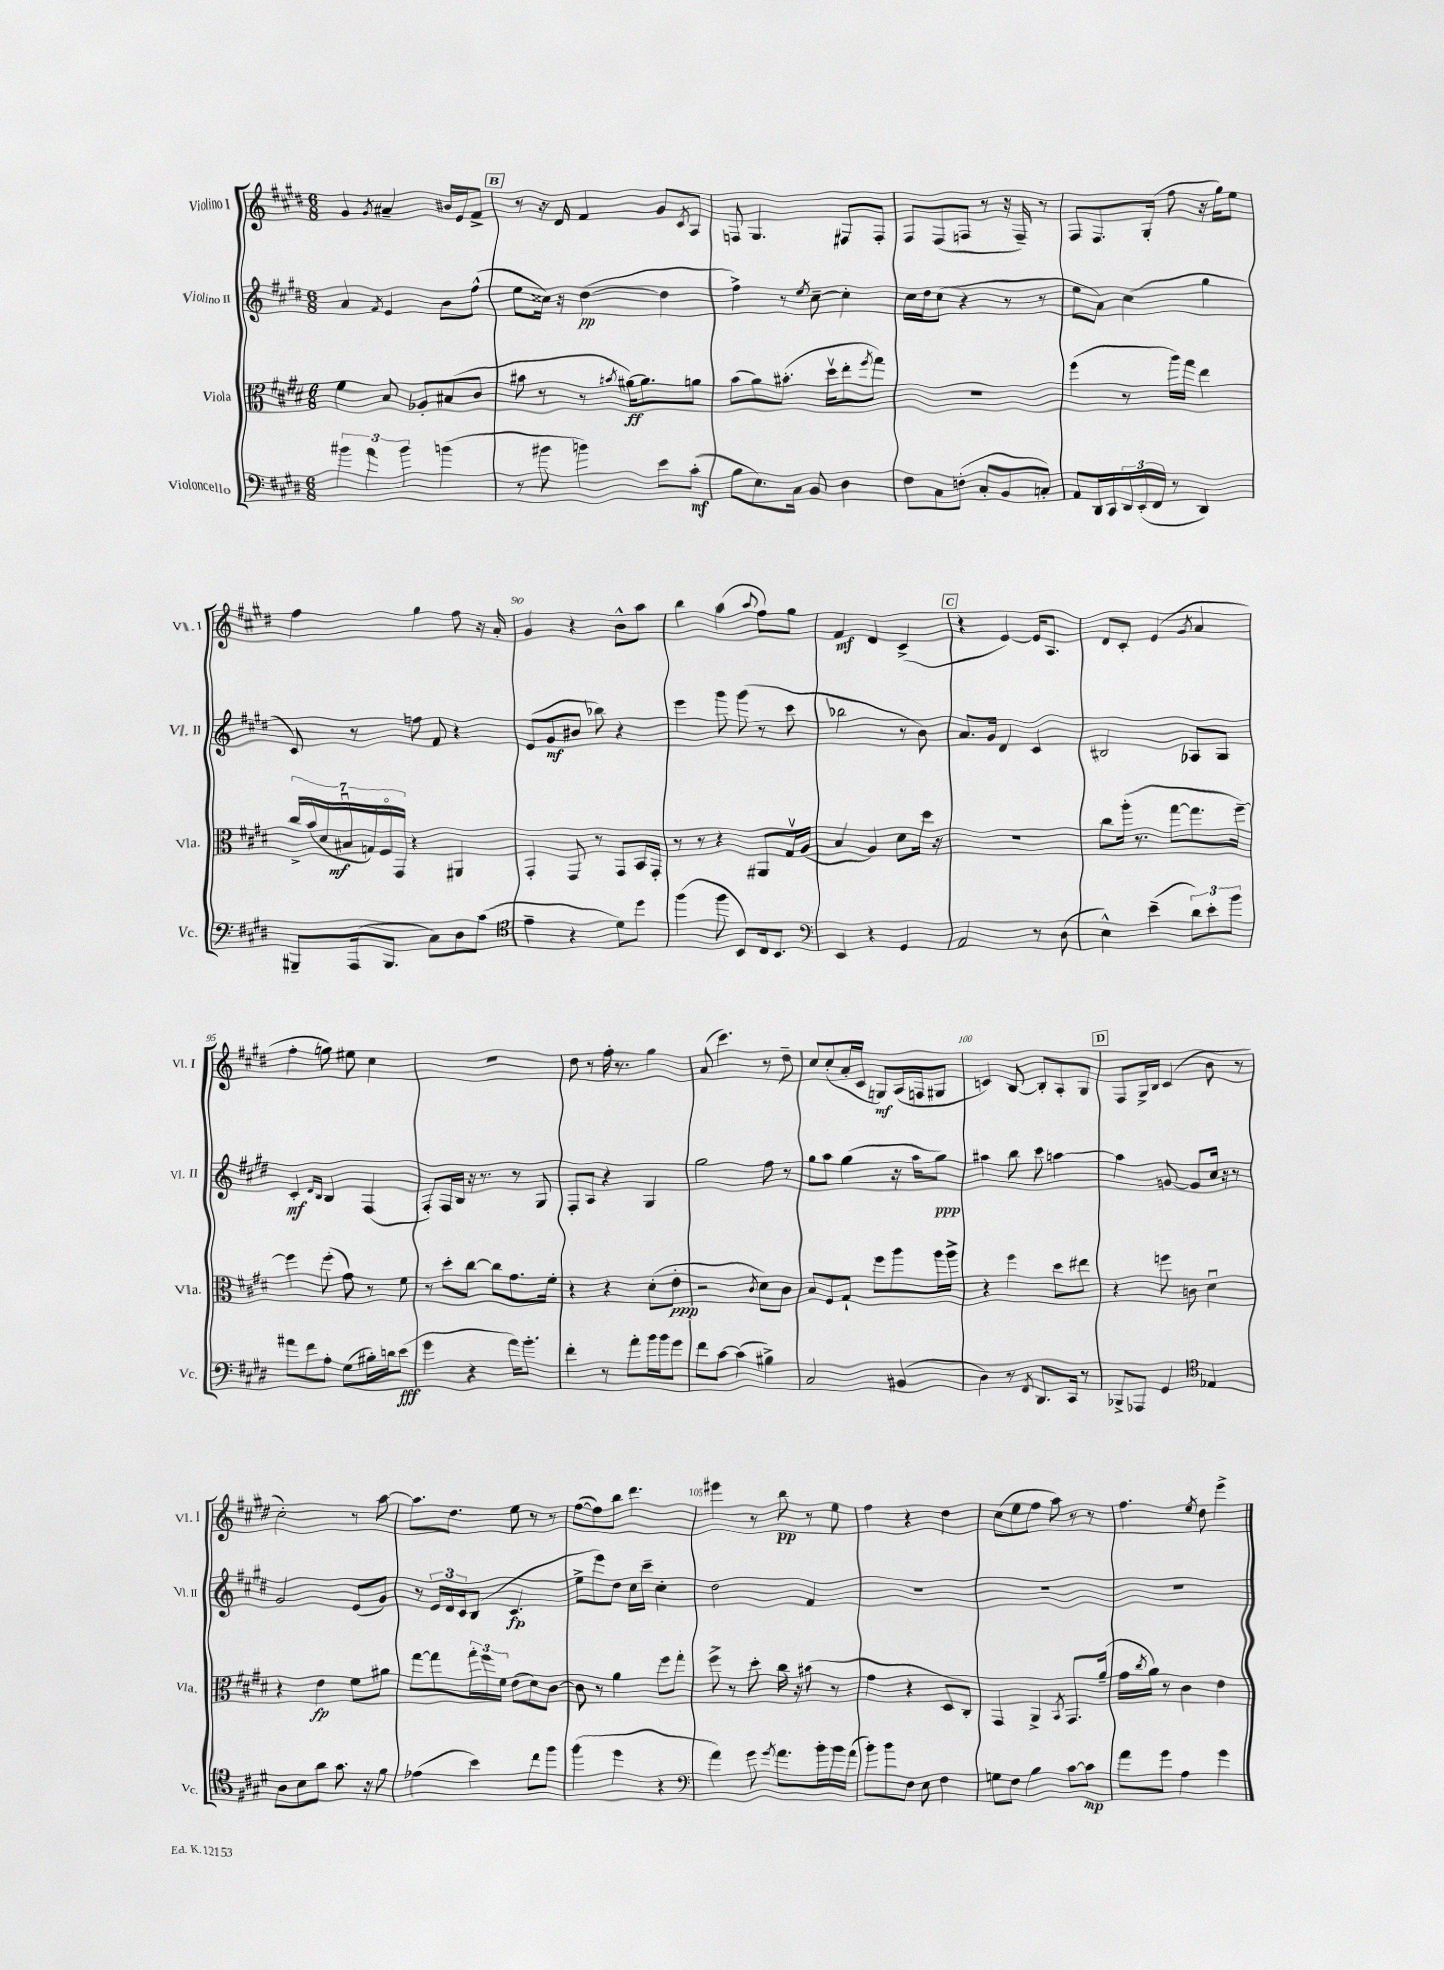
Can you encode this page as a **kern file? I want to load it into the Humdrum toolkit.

**kern	**kern	**kern	**kern
*staff4	*staff3	*staff2	*staff1
*clefF4	*clefC3	*clefG2	*clefG2
*k[f#c#g#d#]	*k[f#c#g#d#]	*k[f#c#g#d#]	*k[f#c#g#d#]
*M6/8	*M6/8	*M6/8	*M6/8
6b#\	4f#\	4a/	4g#/
6a\	.	.	.
.	.	8qf#/	8qg#/
.	8B/	4e/	4a#~/
6b#\	.	.	.
.	8A-'/L	.	.
(4b\	(8B#/	8b\L	16b#/LL
.	.	.	16e/J
.	8c#/J	(8ff#^^\J	8f#^/J
=	=	=	=
8r	8b#\	8ee\L	8r
8b#\	8r	16cc##\Jk)	16r
.	.	16r	16d#/
4b\)	8r	([4dd#\	4f#/
.	8qb/	.	.
.	[16a#\LK)	.	.
.	8.a#\]	.	.
8e\L	.	4dd#\]	8g#/L
.	.	.	8qc#/
(8c#'\J	8a\J	.	8A/J
=	=	=	=
8B\L	(8b\L	4ff#^\)	8F/
8.E\)	8a\)	.	4.G#/
.	(8.b#'\J	8r	.
16C#\Jk	.	.	.
.	.	8qee/	.
8BB/	.	[8cc#~\	.
.	16dd#v\LK	.	.
4D#\	8ee'\	4cc#'\]	8F#/L
.	8qff#/	.	.
.	8gg#\J)	.	8F#'/J
=	=	=	=
8F#\L	2.r	16cc#\LL	8F#/L
.	.	16dd#\J	.
8C#\	.	(8cc#\J	(8F#/
(8F'\J	.	4r	8F/J
8C#'/L	.	.	8r
8BB/	.	8r	16r
.	.	.	16F~/)
8C'/J)	.	8r	8r
=	=	=	=
8AA/L	(4ff#\	8ee\L	8F#/L
16DD#/L	.	8a\J)	8.F#/
16CC#/	.	.	.
24DD#/	8r	(4cc#\	.
(24EE'/	.	.	.
.	.	.	(16G#'/Jk
24FF#/JJ	.	.	.
8r	16aa\LL)	.	8ff#\
.	16gg#\JJ	.	.
4DD#/)	4ee\	4gg#\	16r
.	.	.	16gg#\LK)
.	.	.	8ee\J
=	=	=	=
8BBB#~/L	28cc#^/LL	8c#/)	4ff#\
.	(28b/	.	.
.	28d#/	.	.
.	28B#u/	.	.
(16AAA/k	.	8r	.
.	28G/)	.	.
.	28F#o/	.	.
8.BBB#/J	.	.	.
.	28GG#/JJ	.	.
.	4r	8ff\	4gg#\
8C#\L)	.	8f#/	.
8D#\	4AA#/	4r	8ff#\
(8c#\J	.	.	16r
.	.	.	16a'/
=	=	=	=
*clefC4	*	*	*
4e~\	4GG#'/	(8e/L	4g#/
.	.	8g#/	.
4r	8GG#/	8b#/J	4r
.	8r	8bb-\)	.
8d#\L)	8GG#/L	4r	8b^^\L
8dd#\J	16BB/L	.	8aa\J
.	16GG#'/JJ	.	.
=	=	=	=
(4ff#\	8r	4eee\	4bb\
.	8r	.	.
8ff#\	4r	8ggg#\	(4aa\
8BB/L)	.	(8ggg#\	.
.	.	.	8qqaa/
16C#/k	8AA#/L	8r	8ff#\L)
8.BB/J	.	.	.
.	16G#v/L	8ccc#\	8gg#\J
.	(16A/JJ	.	.
=	=	=	=
*clefF4	*	*	*
4EE/	4B/	2bb-\	4f#/
4r	4A/)	.	4d#/
4GG#/	8d#\L	8r	(4c#^/
.	16dd#\Jk	8b\)	.
.	16r	.	.
=	=	=	=
2AA/	2.r	8.a/L	4r
.	.	16g#/Jk	.
.	.	4d#/	[4e/)
8r	.	4c#/	16e/]LK
.	.	.	8.A/J
(8D#\	.	.	.
=	=	=	=
4E^^\)	8cc#\L	2B#/	8d#/L
.	(16aa'\Jk	.	8c#'/J
.	8.r	.	.
(4e~\	.	.	(4e/
.	[8gg#\L	.	.
.	.	.	8qg#/
12d#\L)	8.gg#\]	8A-/L	4a/
12e'\	.	.	.
.	.	8G#/J	.
12b\J	.	.	.
.	[16ff#~\Jk)	.	.
=	=	=	=
8a#\L	4ff#\]	4c#'/	4ff#'\
8f#\	.	.	.
.	.	16qqd#/LL	.
.	.	16qqB/JJ	.
8A'\J	(8ff#'\	4B/	8gg\)
(8G#\L	8g#\)	.	8ee#\
16B#'\L)	8r	(4F#/	4cc#\
16d\J	.	.	.
(8e\J	8f#\	.	.
=	=	=	=
4g#\	8r	8F#'/L)	2.r
.	8dd#'\L	16F#/L	.
.	.	16B/JJ	.
4r	[8cc#\J	16r	.
.	.	8.r	.
.	8cc#\]L	.	.
16a\LK)	8.g#\	8r	.
8.b'\J	.	.	.
.	.	8G#/	.
.	16f#'\Jk	.	.
=	=	=	=
4f#'\	4r	8F#'/L	8dd#\
.	.	8A/J	8r
8r	4r	4r	16ff#'\
.	.	.	8.r
8a'\L	.	.	.
16b\L	(8d#'\L	4G#/	4gg#\
16b\J	.	.	.
8g#\J	8e'\J	.	.
=	=	=	=
8f#\L	2r	2gg#\	(8a/
[8c#\J	.	.	4.ccc#\)
(4c#\]	.	.	.
.	8qc#/	.	.
4B#^\)	8d#\L)	8ff#\	8r
.	8c#\J	8r	8dd#~\
=	=	=	=
2C#/	8B/L	8gg#\L	8cc#/L
.	8F#/	8aa\J	(8cc#'/
.	8G#`/J	(4gg#\	16a'/L
.	.	.	16c#/JJ
.	8ff#\L	.	8G/L)
(4BB#/	8aa\	16r	(16A/L
.	.	16aa\LK	16F/J
.	16aa\L	8gg#\J)	8G#/J
.	16aa^\JJ	.	.
=	=	=	=
4D#\)	4r	4aa#\	4c/)
8r	4ff#\	8bb\	[8B/
8qFF#/	.	.	.
8.DD#/L	.	8ccc#\	8B'/]L
.	8dd#\L	[4aa\	8A'/
16CC#/Jk	.	.	.
8r	8ee#\J	.	8G#/J
=	=	=	=
8BBB-^/L	4r	4aa\]	8F#/L
8AAA-/J	.	.	16G#^/L
.	.	.	16B/JJ
4GG#/	8ff\	[8g/	(4c#/
.	8c\	8g/]L	.
*clefC4	*	*	*
4E-/	4d#u\	16cc#/Jk	8b\
.	.	16r	.
.	.	8r	8r
=	=	=	=
8A\L	4r	2g#/	2cc#'\)
8B\	.	.	.
8a\J	4e\	.	.
8.g#\	.	.	.
.	8f#\L	(8e/L	8r
16r	.	.	.
8f#\	8a#\J	8g#/J)	[8aa\
=	=	=	=
(4e-\	[8gg#\L	8r	8.aa\]L
.	8gg#\]	24e/LL	.
.	.	24d#/	.
.	.	.	8.dd#\J
.	.	24c#/J	.
4b\)	24gg#'\L	(8B/J	.
.	24ff#\	.	.
.	24f#\JJ	.	.
.	(8e\L	4.c#/	8ee\
8cc#\L	8d#\)	.	8r
8ff#\J	[8c#\J	.	8r
=	=	=	=
(4ff#\	8c#\]	8ee^\L	([8ff#\L
.	8r	8eee\)	8ff#\])
4dd#\	4a\	8dd#\J	8bb\J
.	.	16cc#\LL	4.ddd#\
.	.	16ccc#~\JJ	.
4r	8ff#\L	4cc#'\	.
.	8gg#'\J	.	.
=	=	=	=
*clefF4	*	*	*
4a\)	8ff#^\	2dd#\	4eee#\
.	8r	.	.
8g#\	8dd#'\	.	8r
8qg#/	.	.	.
8.a\L	16cc#\	.	8bb\
.	16r	.	.
.	(8b#\	4f#/	8r
16b'\L	.	.	.
16b\	8r	.	8ee\
(16a\JJ	.	.	.
=	=	=	=
8b'\L)	4g#\	2.r	4ff#\
8b\	.	.	.
8F#\J	4r	.	4r
8E\	.	.	.
4F#\	8D#/L	.	4dd#\
.	8C#'/J)	.	.
=	=	=	=
8G\L	4GG#/	2.r	(8cc#\L
8F#\J	.	.	8ee\
4B\	4AA^/	.	8ff#\J
.	.	.	8aa\)
.	8qBB/	.	.
[8c#\L	8.GG#/L	.	8r
8c#\]J	.	.	8r
.	(16a~/Jk	.	.
=	=	=	=
8a\L	16g#\LL	2.r	4.ff#\
.	8qcc#/	.	.
.	16a\JJ)	.	.
8g#\J	8r	.	.
4A\	4c#\	.	.
.	.	.	8qee/
.	.	.	8dd#\
4g#\	4e\	.	4eee^\
==	==	==	==
*-	*-	*-	*-
